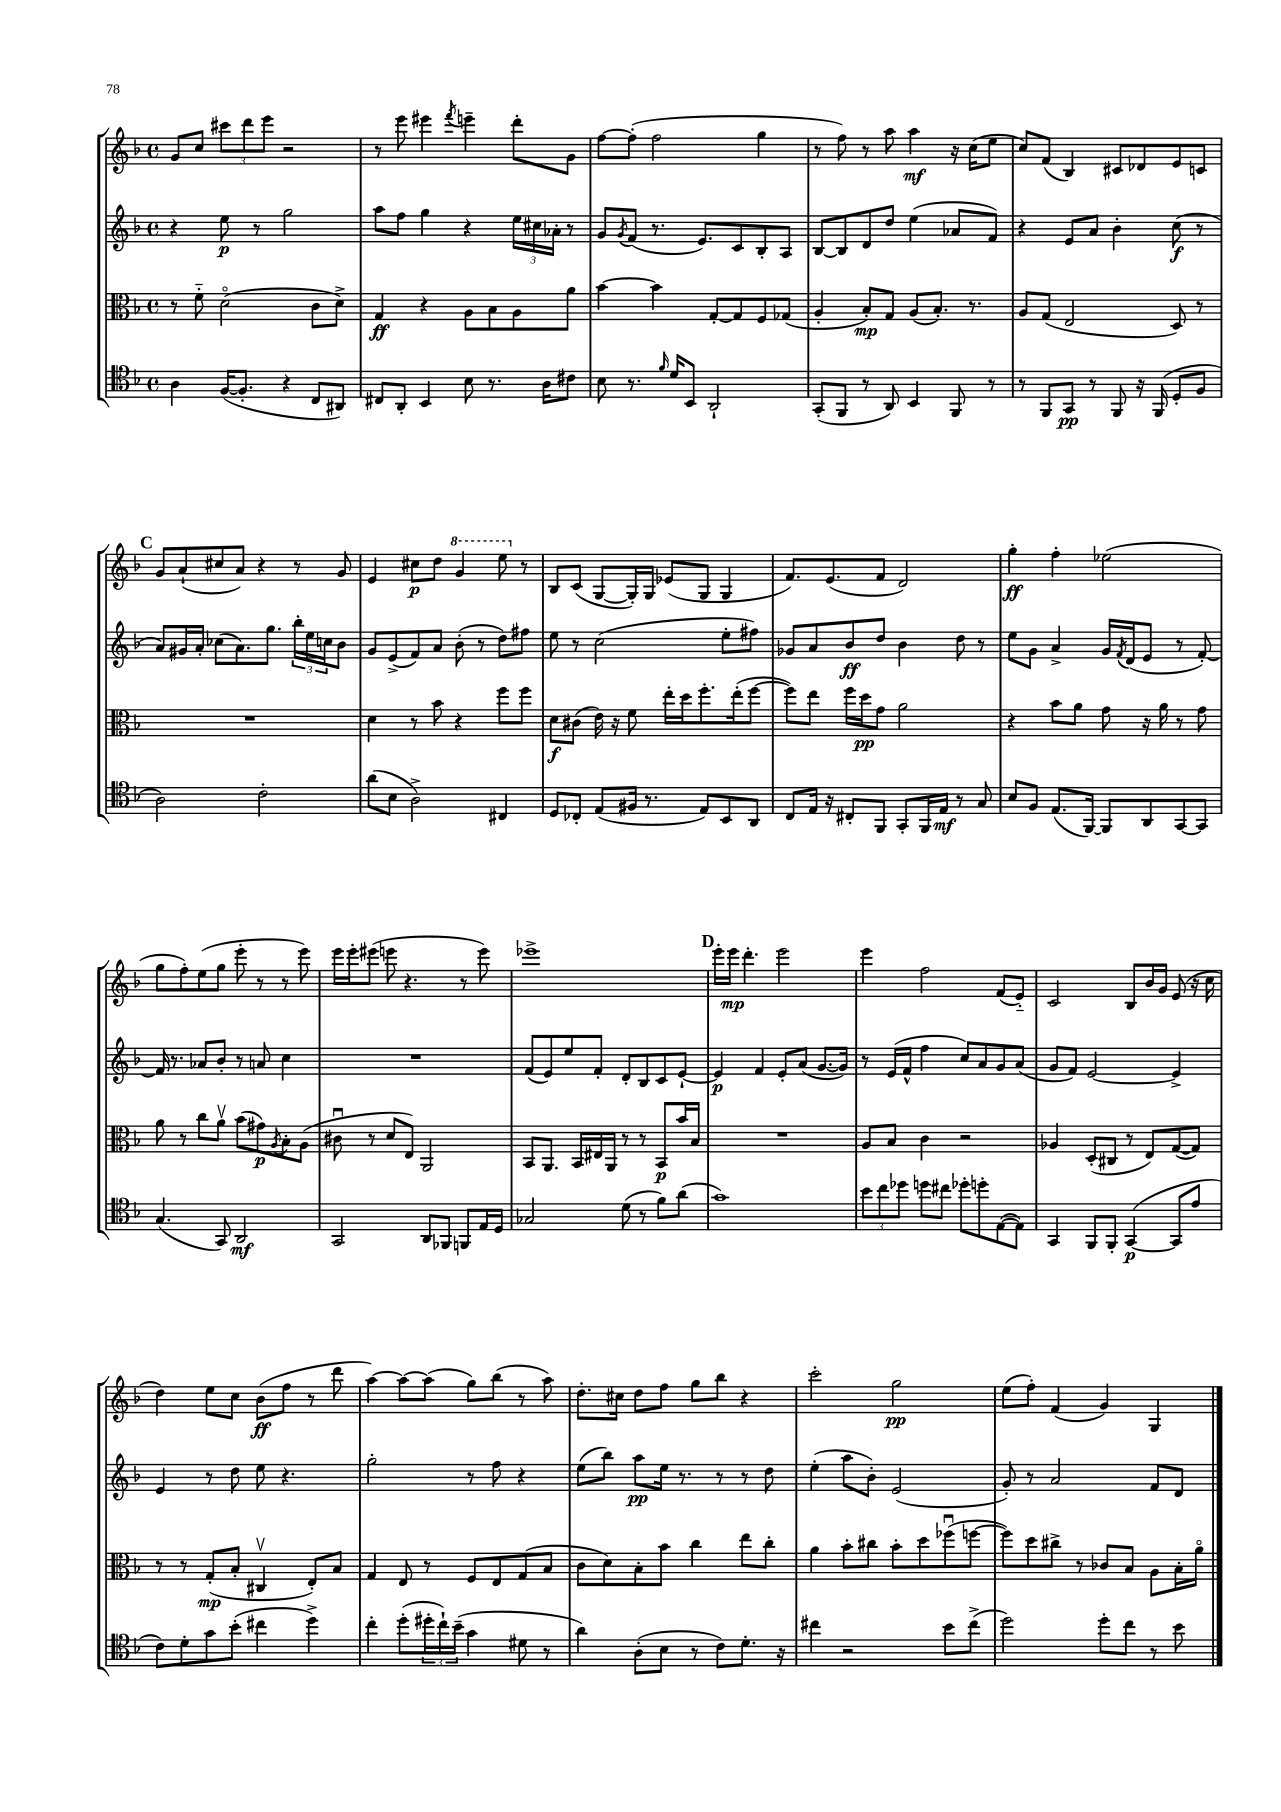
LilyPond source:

<<
\new StaffGroup <<
\new Staff = "s0" {
    \clef treble \key f \major \defaultTimeSignature \time 4/4
    g'8 c''8 \tuplet 3/2 { cis'''8 d'''8 e'''8 } r2 |
    r8 e'''8 eis'''4 \acciaccatura { f'''8 } e'''4-- d'''8-. g'8 |
    f''8~ f''8-.( f''2 g''4 |
    r8 f''8) r8 a''8 a''4\mf r16 c''16( e''8 |
    c''8) f'8( bes4) cis'8 des'8 e'8 c'8 |
    \mark \markup { \bold "C" } g'8 a'8-!( cis''8 a'8) r4 r8 g'8 |
    e'4 cis''8\p d''8 \ottava #1 g''4 e'''8 \ottava #0 r8 |
    bes8 c'8( g8~ g16-.) g16 ees'8( g8 g4 |
    f'8.) e'8.( f'8 d'2) |
    g''4-.\ff f''4-. ees''2( |
    g''8 f''8-.) e''8( g''8 e'''8-. r8 r8 e'''8) |
    e'''16 e'''16-. eis'''8( e'''8 r4. r8 e'''8) |
    ees'''1-> |
    \mark \markup { \bold "D" } e'''16-. e'''16\mp d'''4.-. e'''2 |
    e'''4 f''2 f'8( e'8-_) |
    c'2 bes8 bes'16 g'16 e'8( r16 c''16 |
    d''4) e''8 c''8 bes'8\ff( f''8 r8 d'''8 |
    a''4~) a''8~ a''8( g''8) bes''8( r8 a''8) |
    d''8.-. cis''16 d''8 f''8 g''8 bes''8 r4 |
    c'''2-. g''2\pp |
    e''8( f''8-.) f'4( g'4) g4 \bar "|." |
}
\new Staff = "s1" {
    \clef treble \key f \major \defaultTimeSignature \time 4/4
    r4 e''8\p r8 g''2 |
    a''8 f''8 g''4 r4 \tuplet 3/2 { e''16 cis''16 aes'16-. } r8 |
    g'8 \acciaccatura { g'8 } f'8( r8. e'8.) c'8 bes8-. a8 |
    bes8~ bes8 d'8 d''8 e''4( aes'8 f'8) |
    r4 e'8 a'8 bes'4-. c''8\f( r8 |
    \mark \markup { \bold "C" } a'8) gis'16 a'16-. ces''8( a'8.) g''8. \tuplet 3/2 { bes''16-. e''16 c''16 } bes'8 |
    g'8 e'8->( f'8) a'8 bes'8-.( r8 d''8) fis''8 |
    e''8 r8 c''2( e''8-. fis''8) |
    ges'8 a'8 bes'8\ff d''8 bes'4 d''8 r8 |
    e''8 g'8 a'4-> g'16 \acciaccatura { f'8 } d'16( e'8 r8 f'8~-.) |
    f'16 r8. aes'8 bes'8-. r8 a'8 c''4 |
    R1 |
    f'8( e'8) e''8 f'8-. d'8-. bes8 c'8 e'8~-! |
    \mark \markup { \bold "D" } e'4\p f'4 e'8-. a'8( g'8.~ g'16) |
    r8 e'16( f'16-^ f''4 c''8) a'8 g'8 a'8( |
    g'8 f'8) e'2~ e'4-> |
    e'4 r8 d''8 e''8 r4. |
    g''2-. r8 f''8 r4 |
    e''8( bes''8) a''8\pp e''16 r8. r8 r8 d''8 |
    e''4-.( a''8 bes'8-.) e'2( |
    g'8-.) r8 a'2 f'8 d'8 \bar "|." |
}
\new Staff = "s2" {
    \clef alto \key f \major \defaultTimeSignature \time 4/4
    r8 f'8-_ d'2\flageolet( c'8 d'8->) |
    g4\ff r4 a8 bes8 a8 a'8 |
    bes'4~ bes'4 g8~-. g8 f8 ges8( |
    a4-. bes8-.\mp) g8 a8( bes8.-.) r8. |
    a8 g8( e2 d8) r8 |
    \mark \markup { \bold "C" } R1 |
    d'4 r8 bes'8 r4 f''8 f''8 |
    d'8\f cis'8( e'16) r16 f'8 e''16-. d''16 f''8.-. e''16-.( f''8~ |
    f''8) e''8 f''16 d''16\pp g'8 a'2 |
    r4 bes'8 a'8 g'8 r16 a'16 r8 g'8 |
    a'8 r8 c''8 a'8\upbow bes'8( gis'8\p) \acciaccatura { a8 } bes8-. a8( |
    cis'8\downbow r8 d'8 e8) a,2 |
    bes,8 a,8. bes,16 eis16 a,16 r8 r8 bes,8\p bes'16 bes16 |
    \mark \markup { \bold "D" } R1 |
    a8 bes8 c'4 r2 |
    aes4 d8-.( cis8 r8 e8) g8~( g8) |
    r8 r8 g8-.\mp( bes8-. cis4\upbow e8-.) bes8 |
    g4 e8 r8 f8 e8 g8( bes8 |
    c'8 d'8) bes8-. bes'8 c''4 e''8 c''8-. |
    a'4 bes'8-. cis''8 bes'8-. d''8 fes''8\downbow( f''8~ |
    f''8) d''8 cis''8-> r8 ces'8 bes8 a8 bes16-. a'16\flageolet \bar "|." |
}
\new Staff = "s3" {
    \clef tenor \key f \major \defaultTimeSignature \time 4/4
    a4 f16~( f8.-. r4 c8 ais,8) |
    cis8 a,8-. bes,4 bes8 r8. a16 cis'8 |
    bes8 r8. \grace { f'16 } d'16 bes,8 a,2-! |
    g,8-.( f,8 r8 a,8) bes,4 f,8 r8 |
    r8 f,8 g,8\pp r8 f,8 r16 f,16( d8-. f8 |
    \mark \markup { \bold "C" } a2) c'2-. |
    a'8( bes8 a2->) cis4 |
    d8 ces8-. e8( fis16 r8. e8) bes,8 a,8 |
    c8 e16 r16 cis8-. f,8 g,8-. f,16 e16\mf r8 g8 |
    bes8 f8 e8.( f,16~) f,8 a,8 g,8~ g,8 |
    g4.( g,8) a,2\mf |
    g,2 a,8 fes,8 f,8 e16 d16 |
    ges2 d'8( r8 f'8) a'8( |
    \mark \markup { \bold "D" } g'1) |
    \tuplet 3/2 { bes'8 c''8 des''8 } d''8 cis''8 des''8-. d''8-. e8~( e8) |
    g,4 f,8 f,8-. g,4~\p( g,8 e'8 |
    c'8) d'8-. g'8 bes'8-.( cis''4 d''4->) |
    c''4-. d''8-.( \tuplet 3/2 { dis''16-. c''16-!) bes'16--( } g'4 dis'8 r8 |
    a'4) a8-.( bes8 r8 c'8) d'8.-. r16 |
    cis''4 r2 bes'8 cis''8->( |
    d''2) d''8-. c''8 r8 bes'8 \bar "|." |
}
>>
>>
\layout { \context { \Score \remove "Bar_number_engraver" } }
